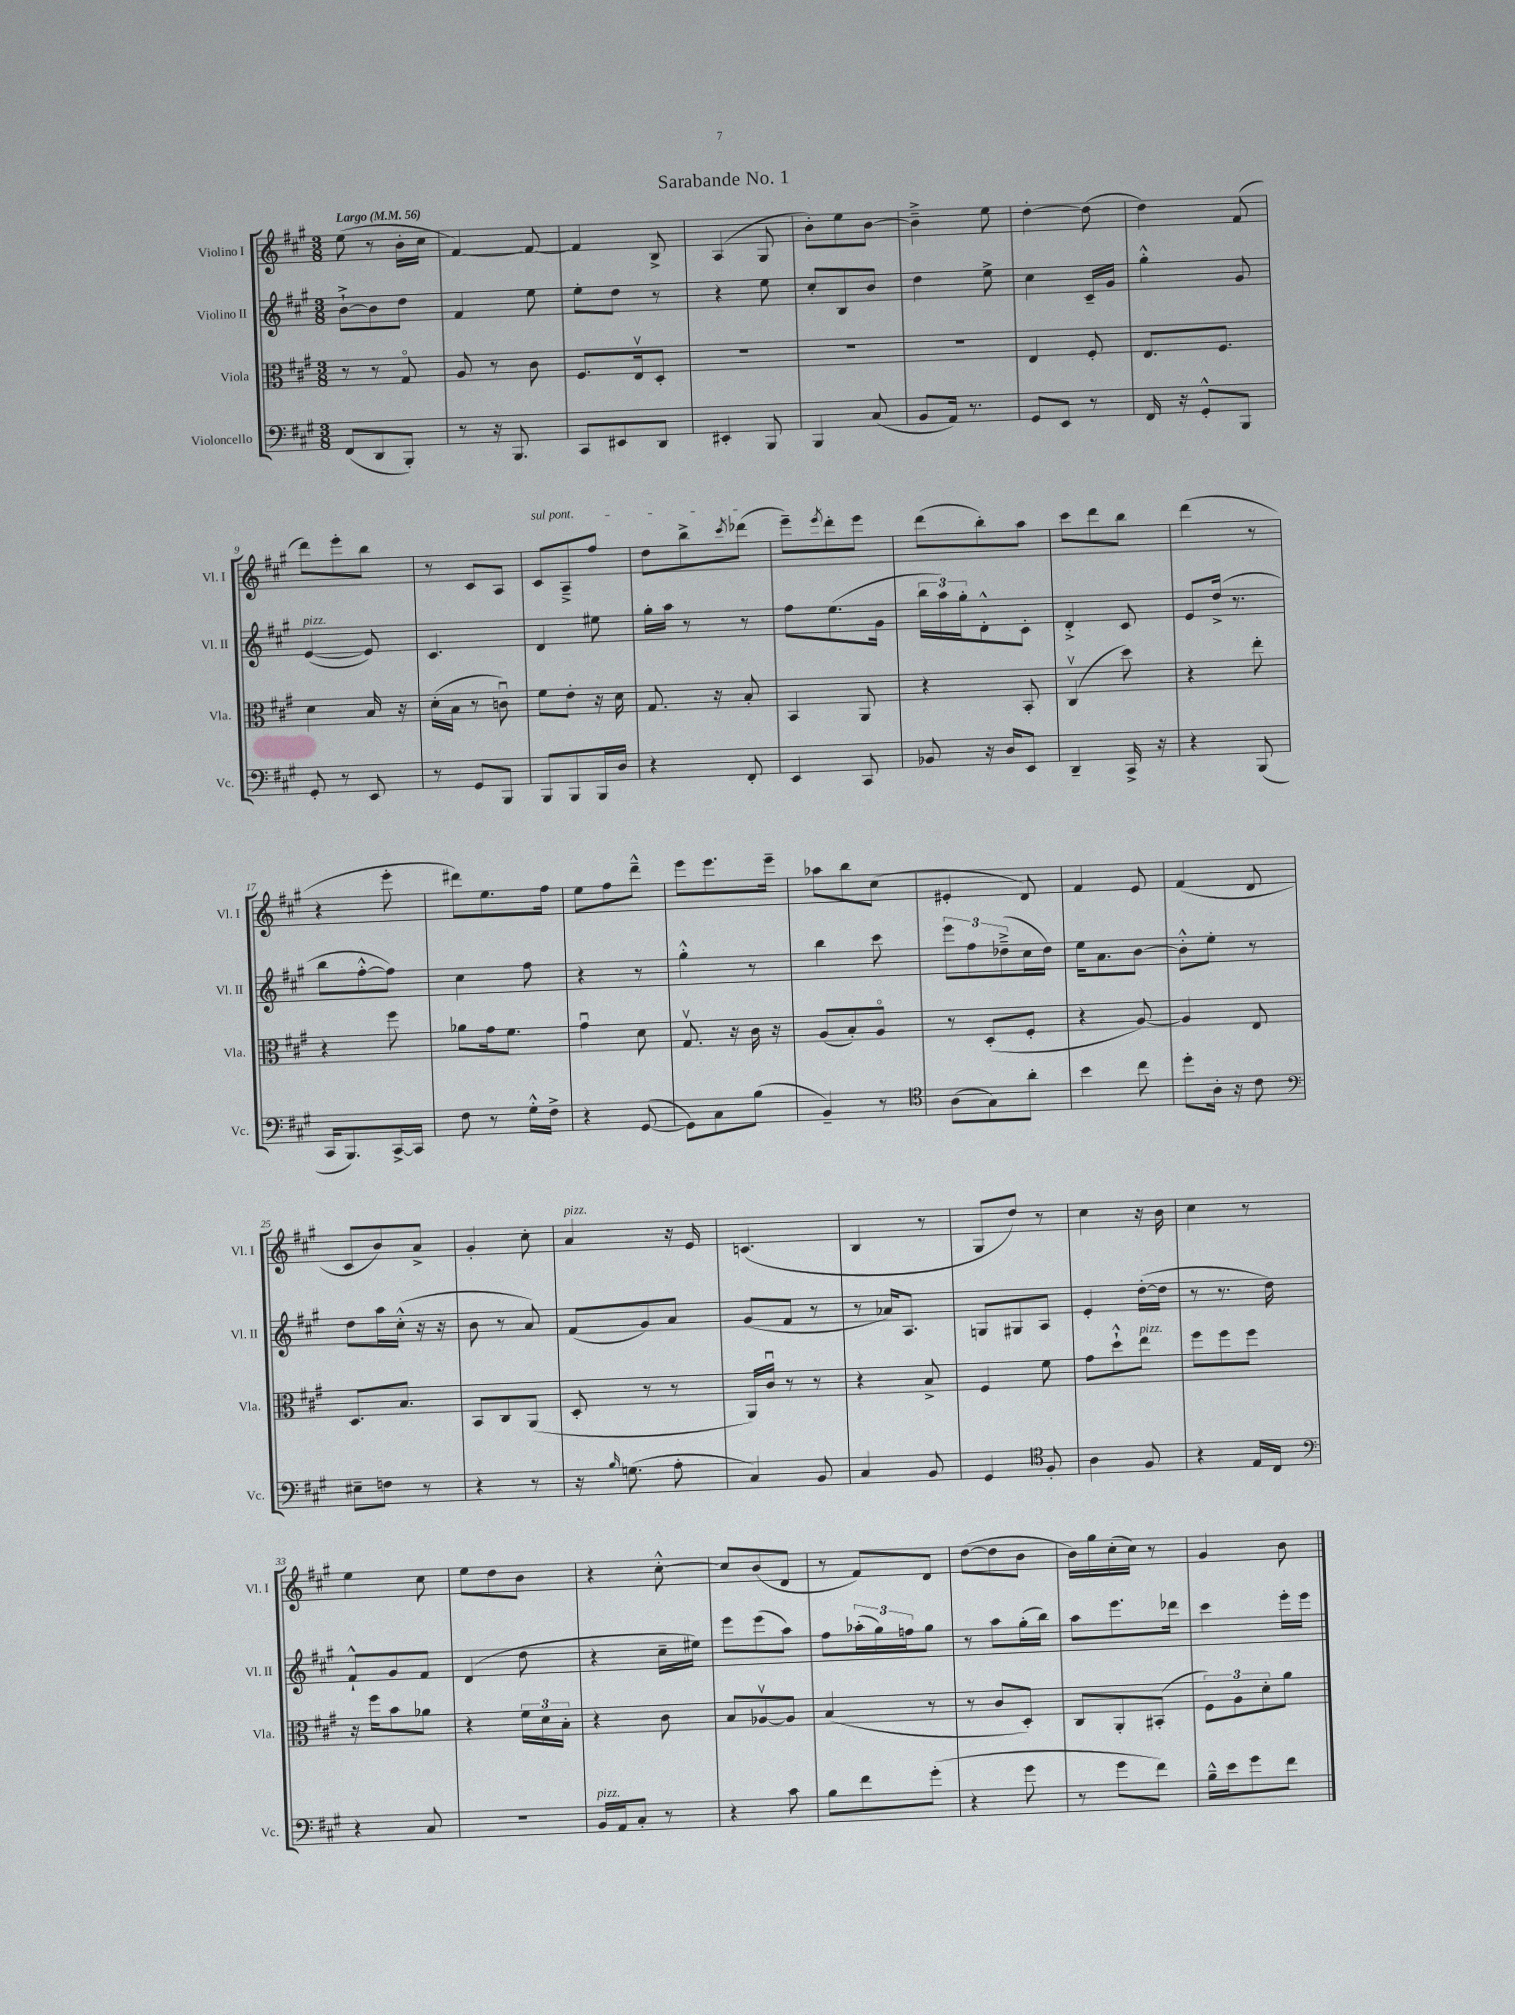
\header { title = "Sarabande No. 1" }
<<
\new StaffGroup <<
\new Staff = "s0" \with { instrumentName = "Violino I" shortInstrumentName = "Vl. I" } {
    \clef treble \key a \major \numericTimeSignature \time 3/8 \tempo "Largo" 4 = 56
    e''8( r8 b'16-. cis''16 |
    fis'4~) fis'8~ |
    fis'4 b8-> |
    a4( gis8 |
    b'8-.) e''8 b'8~ |
    b'4---> e''8 |
    d''4~-. d''8( |
    d''4) fis'8( |
    d'''8) e'''8-. b''8 |
    r8 cis'8 a8 |
    \once \override TextSpanner.bound-details.left.text = \markup { \italic "sul pont." } cis'8\startTextSpan a8---> fis''8 |
    d''8 b''8-> \acciaccatura { cis'''8 } des'''8\stopTextSpan( |
    e'''8--) \acciaccatura { e'''8 } d'''8-. e'''8 |
    d'''8( b''8-.) a''8 |
    cis'''8 d'''8 b''8 |
    d'''4( r8 |
    r4 e'''8-. |
    dis'''8) e''8. fis''16 |
    e''8 fis''8 d'''8---^ |
    e'''8 e'''8. e'''16-- |
    aes''8 b''8 cis''8( |
    eis'4-. d'8) |
    fis'4 e'8 |
    fis'4( d'8 |
    cis'8 b'8) a'8-> |
    gis'4-. cis''8-. |
    a'4^\markup { \italic "pizz." } r16 e'16 |
    c'4.( |
    b4 r8 |
    gis8 d''8) r8 |
    cis''4 r16 b'16 |
    cis''4 r8 |
    e''4 cis''8 |
    e''8 d''8 b'8 |
    r4 cis''8~-.-^ |
    cis''8 b'8( d'8 |
    r8 fis'8) d'8 |
    d''8~( d''8 b'8 |
    b'16) gis''16 cis''16-.( cis''16) r8 |
    gis'4 b'8 \bar "|." |
}
\new Staff = "s1" \with { instrumentName = "Violino II" shortInstrumentName = "Vl. II" } {
    \clef treble \key a \major \numericTimeSignature \time 3/8
    b'8~-!-> b'8 d''8 |
    fis'4 e''8 |
    e''8-. d''8 r8 |
    r4 e''8 |
    cis''8-. b8 b'8 |
    d''4 e''8-> |
    cis''4 cis'16-- gis'16 |
    gis''4-.-^ gis'8 |
    e'4~^\markup { \italic "pizz." }( e'8) |
    cis'4. |
    d'4 eis''8 |
    gis''16-. a''16 r8 r8 |
    fis''8 e''8.( gis'16 |
    \tuplet 3/2 { b''16 a''16) gis''16-. } d'8-.-^ cis'8-. |
    d'4-.-> cis'8 |
    e'8 d''16->( r8. |
    b''8 fis''8~-.-^ fis''8) |
    cis''4 fis''8 |
    r4 r8 |
    gis''4-.-^ r8 |
    b''4 cis'''8 |
    \tuplet 3/2 { e'''8 fis''8 des''8--->( } cis''16 des''16) |
    e''16 a'8. b'8~ |
    b'8-.-^ e''8-. r8 |
    d''8 a''16 cis''16-.-^( r16 r16 |
    b'8 r8 a'8) |
    fis'8( gis'8) a'8 |
    gis'8( fis'8 r8 |
    r8 aes'16) a8. |
    g8 gis8 a8 |
    e'4-. d''16~-.( d''16 |
    r8 r8. d''16) |
    fis'8-!-^ gis'8 fis'8 |
    d'4( d''8 |
    r4 cis''16-- eis''16) |
    e'''8 e'''8( a''8) |
    fis''8 \tuplet 3/2 { aes''16-.( gis''16) f''16 } gis''8 |
    r8 a''8 gis''16-.( b''16) |
    a''8 e'''8. des'''16 |
    cis'''4 e'''16-. e'''16 \bar "|." |
}
\new Staff = "s2" \with { instrumentName = "Viola" shortInstrumentName = "Vla." } {
    \clef alto \key a \major \numericTimeSignature \time 3/8
    r8 r8 gis8\flageolet |
    a8 r8 cis'8 |
    fis8. e16\upbow d8-. |
    R4. |
    R4. |
    R4. |
    e4 fis8-. |
    e8. fis8. |
    d'4 b16 r16 |
    d'16-.( b16 r8 c'8\downbow) |
    fis'8 e'8-. r16 d'16 |
    gis8. r16 b8-. |
    b,4 a,8 |
    r4 b,8-. |
    cis4\upbow( d''8) |
    r4 e''8-. |
    r4 fis''8 |
    aes'8 gis'16 fis'8. |
    gis'4\downbow d'8 |
    gis8.\upbow r16 cis'16 r16 |
    a8( b8-.) a8\flageolet |
    r8 d8-.( fis8-. |
    r4 a8~) |
    a4 e8 |
    d8. b8. |
    b,8 cis8 a,8( |
    d8-. r8 r8 |
    a,16) cis'16\downbow r8 r8 |
    r4 b8-> |
    fis4 fis'8 |
    gis'8 d''8-!-^ e''8^\markup { \italic "pizz." } |
    fis''8 fis''8 fis''8 |
    r16 fis''16 b'8 aes'8 |
    r4 \tuplet 3/2 { fis'16 d'16 b16-. } |
    r4 cis'8 |
    b8 aes8~\upbow aes8 |
    b4( r8 |
    r8 cis'8 d8-.) |
    cis8 a,8-. bis,8-.( |
    \tuplet 3/2 { fis8) a8 d'8-. } a'8 \bar "|." |
}
\new Staff = "s3" \with { instrumentName = "Violoncello" shortInstrumentName = "Vc." } {
    \clef bass \key a \major \numericTimeSignature \time 3/8
    fis,8( d,8 b,,8-.) |
    r8 r16 b,,8. |
    cis,8 eis,8 d,8 |
    eis,4-. b,,8 |
    b,,4 cis8( |
    b,8 a,16) r8. |
    gis,8 e,8 r8 |
    fis,16 r16 gis,8-.-^ b,,8 |
    gis,8-. r8 e,8 |
    r8 gis,8 b,,8 |
    b,,8 b,,8 b,,16 d16 |
    r4 fis,8-. |
    e,4 cis,8 |
    bes,8 r16 d16 e,8 |
    d,4-- cis,16-> r16 |
    r4 b,,8( |
    cis,16 b,,8.) cis,16~-> cis,16 |
    fis8 r8 gis16-.-^ fis16-> |
    r4 gis,8~( |
    gis,8) cis8 b8( |
    b,4--) r8 |
    \clef tenor a8( gis8) a'8-. |
    b'4 cis''8 |
    d''8-. a16-. r16 cis'8 |
    \clef bass eis8-- f8 r8 |
    r4 r8 |
    r16 \grace { b16 } g8.( a8-. |
    cis4) b,8 |
    cis4 b,8 |
    gis,4 \clef tenor fis8-. |
    a4 fis8 |
    r4 e16 cis16 |
    \clef bass r4 cis8 |
    R4. |
    b,16^\markup { \italic "pizz." } a,16 cis8-. r8 |
    r4 cis'8 |
    b8 fis'8 gis'8-.( |
    r4 gis'8 |
    r8 gis'8 fis'8) |
    b16---^ e'16 gis'8 fis'8 \bar "|." |
}
>>
>>
